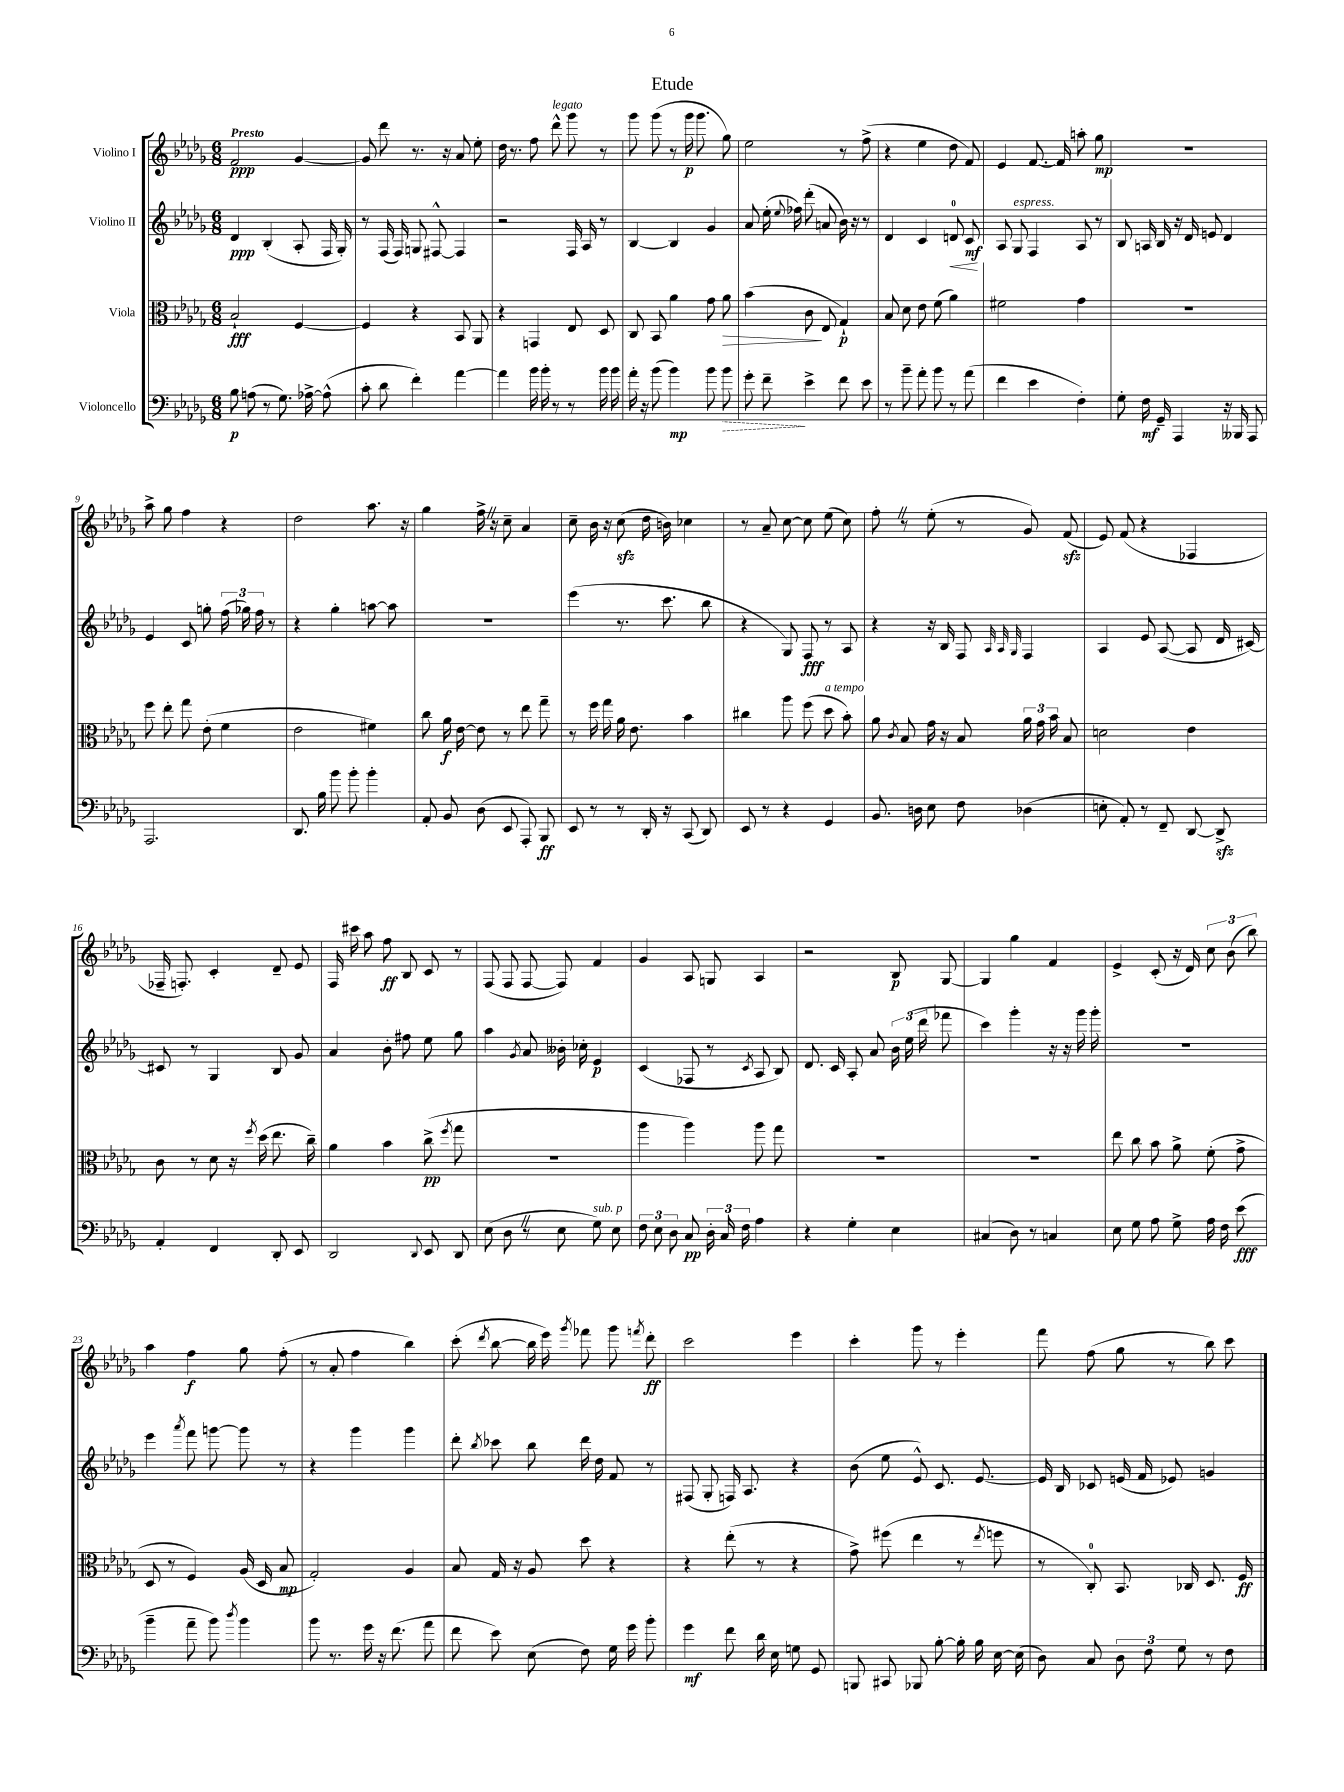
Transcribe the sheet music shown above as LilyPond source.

\header { title = "Etude" }
<<
\new StaffGroup <<
\new Staff = "s0" \with { instrumentName = "Violino I" } {
    \clef treble \key des \major \numericTimeSignature \time 6/8 \tempo "Presto"
    \autoBeamOff f'2\ppp ges'4~ |
    ges'8 des'''8 r8. r16 aes'8 ees''8-. |
    des''16 r8. f''8 des'''8-^^\markup { \italic "legato" } ges'''8 r8 |
    ges'''8 ges'''8( r8 ges'''16\p ges'''8. ges''8) |
    ees''2 r8 f''8->( |
    r4 ees''4 des''8 f'8) |
    ees'4 f'8.~ f'16 a''8-. ges''8\mp |
    R2. |
    aes''8-> ges''8 f''4 r4 |
    des''2 aes''8. r16 |
    ges''4 f''16-> \once \override BreathingSign.text = \markup { \musicglyph "scripts.caesura.straight" } \breathe r16 c''8-- aes'4 |
    c''8-- bes'16 r16 c''8\sfz( des''16 b'16) ces''4 |
    r8 aes'8-- c''8~ c''8 ees''8( c''8) |
    f''8-. \once \override BreathingSign.text = \markup { \musicglyph "scripts.caesura.straight" } \breathe r8 ees''8-.( r8 ges'8) f'8\sfz( |
    ees'8) f'8( r4 fes4 |
    fes16-- f8.-.) c'4-. des'8-- ees'8 |
    f16 cis'''16 aes''8 f''8\ff bes8 c'8 r8 |
    f8( f8 f8~ f8) f'4 |
    ges'4 aes8 g8 aes4 |
    r2 bes8\p ges8~ |
    ges4 ges''4 f'4 |
    ees'4-> c'8-.( r16 des'16) \tuplet 3/2 { c''8 bes'8( bes''8) } |
    aes''4 f''4\f ges''8 f''8-.( |
    r8 aes'8-. f''4 bes''4) |
    c'''8-.( \acciaccatura { des'''8 } bes''8~ bes''16 ees'''16) \acciaccatura { ges'''8 } fes'''8 ges'''8 \acciaccatura { f'''8 } des'''8-.\ff |
    c'''2 ees'''4 |
    c'''4-. ges'''8 r8 ees'''4-. |
    f'''8 f''8( ges''8 r8 bes''8) c'''8 \bar "|." |
}
\new Staff = "s1" \with { instrumentName = "Violino II" } {
    \clef treble \key des \major \numericTimeSignature \time 6/8
    \autoBeamOff des'4\ppp bes4-.( aes8-. f16 ges16-.) |
    r8 f16( f16) g8 fis8~-^ fis4 |
    r2 f16 aes16 r8 |
    bes4~ bes4 ges'4 |
    aes'8 ees''16-.( \appoggiatura { ees''8 } fes''16) des'''8-.( a'8 bes'16) r16 r8 |
    des'4 c'4 d'8-0\< c'8\mf\! |
    aes8 ges8^\markup { \italic "espress." } f4 aes8 r8 |
    bes8 a16 bes16 r16 des'16 e'8 des'4 |
    ees'4 c'8 g''8-. \tuplet 3/2 { f''16( ges''16) f''16 } r8 |
    r4 ges''4-. a''8~ a''8 |
    R2. |
    ees'''4( r8. c'''8. bes''8 |
    r4 ges8) f8\fff r8 aes8 |
    r4 r16 bes16 f8 \grace { aes32 aes32 ges32 } f4 |
    aes4 ees'8 aes8~( aes8 des'16 cis'16~) |
    cis'8 r8 ges4 bes8 ges'8 |
    aes'4 bes'8-. fis''8 ees''8 ges''8 |
    aes''4 \acciaccatura { ges'8 } aes'8 beses'16-. ces''16-. ees'4\p |
    c'4( fes8 r8 \acciaccatura { c'8 } aes8 bes8) |
    des'8. c'16 aes8-. aes'8 \tuplet 3/2 { bes'16 ees''16( des'''16 } fes'''8 |
    c'''4) ges'''4-. r16 r16 ges'''16 ges'''16-. |
    R2. |
    ees'''4 \acciaccatura { aes'''8 } f'''8 g'''8~ g'''8 r8 |
    r4 ges'''4 ges'''4 |
    des'''8-. \acciaccatura { bes''8 } ces'''8 bes''8 des'''16 des''16 f'8 r8 |
    fis8( ges8-. f16) aes8. r4 |
    bes'8( ees''8 ees'8-^) c'8. ees'8.~ |
    ees'16 bes16 ces'8 e'16( f'16 ees'8) g'4 \bar "|." |
}
\new Staff = "s2" \with { instrumentName = "Viola" } {
    \clef alto \key des \major \numericTimeSignature \time 6/8
    \autoBeamOff bes2-!\fff f4~ |
    f4 r4 bes,8 aes,8 |
    r4 g,4 ees8 des8 |
    c8 bes,8 aes'4 ges'8 aes'8\> |
    bes'4( c'8\! ees8 ges4-!\p) |
    bes8 des'8 ees'8 f'8( aes'4) |
    fis'2 ges'4 |
    R2. |
    f''8 ees''8-. ges''8 ees'8-.( f'4 |
    ees'2 fis'4) |
    c''8 aes'16\f ees'16~ ees'8 r8 ees''8 ges''8-- |
    r8 f''16 ges''16 aes'16 ees'8. bes'4 |
    cis''4 aes''8 f''8( des''8^\markup { \italic "a tempo" } bes'8-.) |
    aes'8 \acciaccatura { c'8 } bes8 ges'16 r16 bes8 \tuplet 3/2 { aes'16 ges'16 bes'16 } bes8 |
    d'2 ees'4 |
    c'8 r8 des'8 r16 \acciaccatura { f''8 } des''16( ees''8. c''16--) |
    aes'4 bes'4 c''8->\pp( \acciaccatura { f''8 } ges''8 |
    R2. |
    aes''4 aes''4) aes''8 ges''8 |
    R2. |
    R2. |
    ees''8 c''8 bes'8 aes'8-> f'8-.( ges'8-> |
    des8 r8 f4) aes16( des16 bes8\mp |
    ges2-.) aes4 |
    bes8 ges16 r16 aes8 des''8 r4 |
    r4 ees''8-.( r8 r4 |
    ges'8->) fis''8( ees''4 r8 \acciaccatura { ees''8 } f''8 |
    r8 c8-0-.) bes,8. ces16 des8. f16\ff \bar "|." |
}
\new Staff = "s3" \with { instrumentName = "Violoncello" } {
    \clef bass \key des \major \numericTimeSignature \time 6/8
    \autoBeamOff bes8\p a8( r8 ges8.) aes16~-> aes8-^( |
    c'8-. des'8 f'4-.) aes'4~ |
    aes'4 bes'16 bes'16-. r8 r8 bes'16 bes'16 |
    aes'16-. r16 bes'8( bes'4\mp) bes'8 \once \override Hairpin.style = #'dashed-line bes'8\> |
    ges'8-. f'8--\! ees'4-> f'8 ees'8 |
    r8 bes'8-- aes'8-. bes'8 r8 aes'8( |
    f'4 ees'4 f4-.) |
    ges8-. f16\mf ges,16-- aes,,4 r16 beses,,16 aes,,8 |
    aes,,2. |
    des,8. bes16 bes'8 bes'8-. bes'4-. |
    aes,8-. bes,8 des8( ees,8 aes,,8-.) bes,,8\ff |
    ees,8 r8 r8 des,16-. r16 c,8( des,8) |
    ees,8 r8 r4 ges,4 |
    bes,8. d16 ees8 f8 des4( |
    e8-. aes,8-.) r8 f,8-- des,8~ des,8->\sfz |
    aes,4-. f,4 des,8-. ees,8 |
    des,2 \appoggiatura { des,8 } ees,8 des,8 |
    ees8( des8 \once \override BreathingSign.text = \markup { \musicglyph "scripts.caesura.straight" } \breathe r8 ees8 ges8^\markup { \italic "sub. p" }) ees8 |
    \tuplet 3/2 { f8 ees8 des8 } c8\pp \tuplet 3/2 { des16-. c16 f16 } aes4 |
    r4 ges4-. ees4 |
    cis4( des8) r8 c4 |
    ees8 ges8 aes8 ges8-> aes16 f16 ees'8\fff( |
    bes'4-- aes'8-- bes'8) \acciaccatura { des''8 } bes'4 |
    bes'8 r8. ges'16 r16 f'8.( aes'8 |
    f'8 ees'8) ees8( f8) ges16 ges'16 bes'8-. |
    ges'4\mf f'8 des'16 ees16 g8 ges,8 |
    b,,8 cis,8 bes,,8 bes8~-. bes16-. bes16 ees16~ ees16( |
    des8) c8 \tuplet 3/2 { des8 f8 ges8 } r8 f8 \bar "|." |
}
>>
>>
